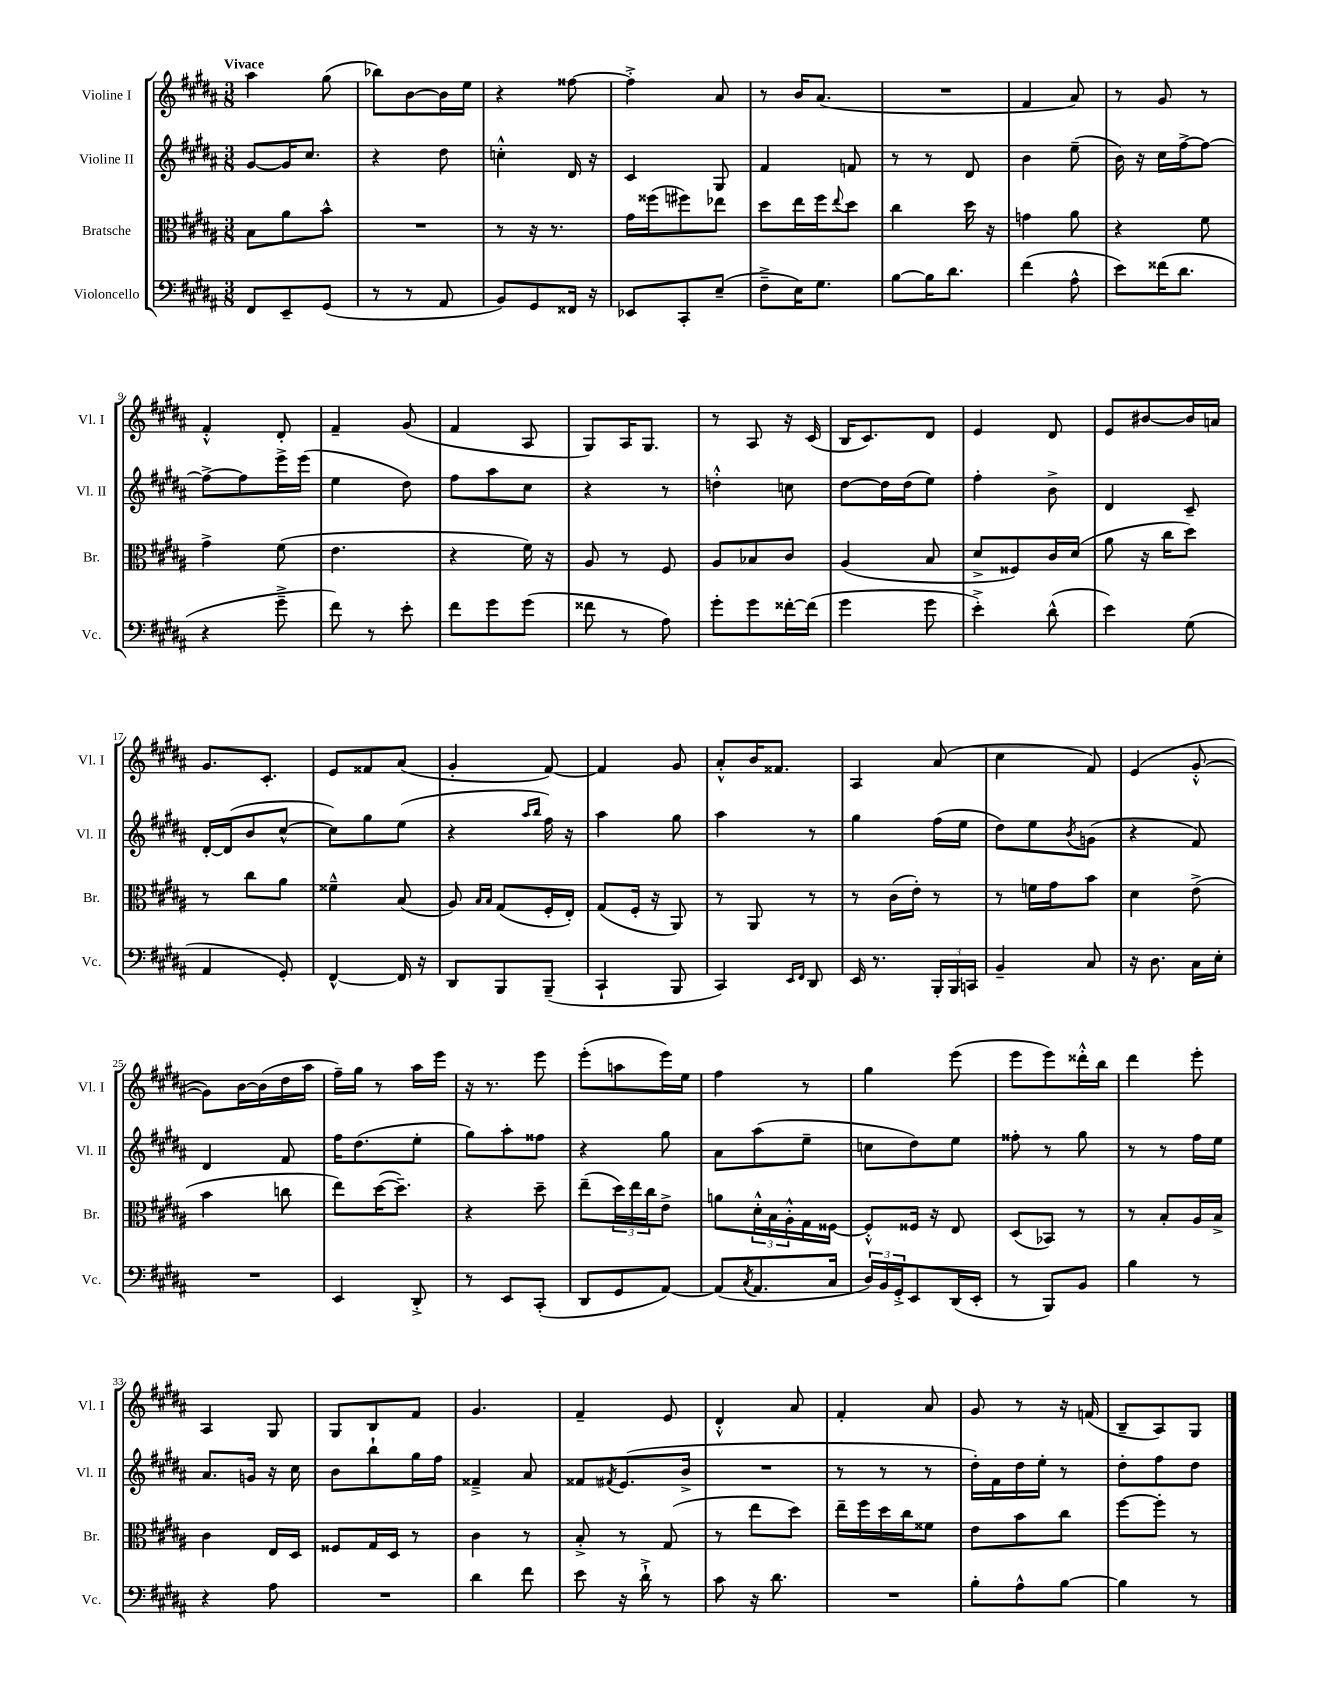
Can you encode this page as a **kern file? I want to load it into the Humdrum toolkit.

**kern	**kern	**kern	**kern
*staff4	*staff3	*staff2	*staff1
*clefF4	*clefC3	*clefG2	*clefG2
*k[f#c#g#d#a#]	*k[f#c#g#d#a#]	*k[f#c#g#d#a#]	*k[f#c#g#d#a#]
*M3/8	*M3/8	*M3/8	*M3/8
8FF#	8B	[8g#	4aa#
8EE~	8a#	16g#]	.
.	.	8.cc#	.
(8GG#	8b^^	.	(8gg#
=	=	=	=
8r	4.r	4r	8bb-)
8r	.	.	[8b
8AA#	.	8dd#	16b]
.	.	.	16ee
=	=	=	=
8BB)	8r	4cc'^^	4r
8GG#	16r	.	.
.	8.r	.	.
16FF##	.	16d#	[8ff##
16r	.	16r	.
=	=	=	=
8EE-	16g#	4c#	4ff##'^]
.	(16ff##	.	.
8CC#'	8ff#)	.	.
(8E~	8ee-	8G#	8a#
=	=	=	=
8F#~^	8dd#	4f#	8r
16E)	16ee	.	16b
8.G#	16ff#	.	(8.a#
.	8qqee	.	.
.	8dd#	8f	.
=	=	=	=
[8B	4cc#	8r	4.r
16B]	.	8r	.
8.d#	.	.	.
.	16dd#	8d#	.
.	16r	.	.
=	=	=	=
(4f#	4g	4b	4f#
8A#^^	8a#	(8ee~	8a#)
=	=	=	=
8e)	4r	16b)	8r
.	.	16r	.
(16f##	.	16cc#	8g#
8.d#	.	[16ff#^	.
.	8f#	8ff#_	8r
=	=	=	=
4r	4g#^	8ff#^_	4f#'^^
.	.	8ff#]	.
8g#~^	(8f#	16eee^	8d#'
.	.	(16eee	.
=	=	=	=
8f#)	4.e	4ee	4f#~
8r	.	.	.
8e'	.	8dd#)	(8g#
=	=	=	=
8f#	4r	8ff#	4f#
8g#	.	8aa#	.
(8g#	16f#)	8cc#	8A#
.	16r	.	.
=	=	=	=
8f##	8A#	4r	8G#)
8r	8r	.	16A#
.	.	.	8.G#
8A#)	8F#	8r	.
=	=	=	=
8g#'	8A#	4dd'^^	8r
8g#	8B-	.	8A#
[16f##'	8c#	8cc	16r
(16f##]	.	.	(16c#
=	=	=	=
4g#	(4A#	[8dd#	16B
.	.	.	8.c#)
.	.	16dd#]	.
.	.	(16dd#	.
8g#	8B	8ee)	8d#
=	=	=	=
4e'^)	8d#^	4ff#'	4e
.	8F##)	.	.
(8d#^^	16c#	8b^	8d#
.	(16d#	.	.
=	=	=	=
4e)	8a#	4d#	8e
.	16r	.	[8b#
.	16cc#	.	.
(8G#	8dd#)	8c#~	16b#]
.	.	.	16a
=	=	=	=
4AA#	8r	[16d#'	8.g#
.	.	(16d#]	.
.	8cc#	8b	.
.	.	.	8.c#'
8GG#')	8a#	[8cc#^^	.
=	=	=	=
[4FF#^^	4f##~^^	8cc#])	8e
.	.	8gg#	8f##
16FF#]	(8B	(8ee	(8a#
16r	.	.	.
=	=	=	=
8DD#	8A#)	4r	4g#'
.	16qqB	.	.
.	16qqB	.	.
8BBB	(8G#	.	.
.	.	16qqaa#	.
.	.	16qqbb	.
(8BBB~	16F#'	16ff#)	[8f#)
.	16E')	16r	.
=	=	=	=
4CC#`	(8G#	4aa#	4f#]
.	16F#'	.	.
.	16r	.	.
8BBB	8AA#)	8gg#	8g#
=	=	=	=
4CC#)	8r	4aa#	8a#'^^
.	8AA#	.	16b
.	.	.	8.f##
16qqEE	.	.	.
16qqFF#	.	.	.
8DD#	8r	8r	.
=	=	=	=
16EE	8r	4gg#	4A#
8.r	.	.	.
.	(16c#	.	.
.	16e')	.	.
24BBB'	8r	(16ff#	(8a#
24BBB	.	.	.
.	.	16ee	.
24CC	.	.	.
=	=	=	=
4BB~	8r	8dd#)	4cc#
.	16f	8ee	.
.	16g#	.	.
.	.	8qb	.
8C#	8b	(8g	8f#)
=	=	=	=
16r	4d#	4r	(4e
8.D#	.	.	.
16C#	(8e^	8f#)	[8g#'^^
16E'	.	.	.
=	=	=	=
4.r	4b	4d#	8g#])
.	.	.	[16b
.	.	.	(16b]
.	8cc	8f#	16dd#
.	.	.	16aa#
=	=	=	=
4EE	8ee)	16ff#	16ff#~)
.	.	(8.dd#	16gg#
.	([16dd#	.	8r
.	8.dd#~])	.	.
8DD#'^	.	8ee'	16aa#
.	.	.	16eee
=	=	=	=
8r	4r	8gg#)	16r
.	.	.	8.r
8EE	.	8aa#'	.
(8CC#'	8dd#~	8ff##	8eee
=	=	=	=
8DD#	(8ee~	4r	(8eee'
8GG#	24dd#)	.	8aa
.	24ee	.	.
.	24cc#	.	.
[8AA#)	8e^	8gg#	16eee)
.	.	.	16ee
=	=	=	=
(8AA#]	8a	8a#	4ff#
8qC#	.	.	.
8.AA#	24d#'^^	(8aa#	.
.	24B	.	.
.	24A#'^^	.	.
.	16G#	8ee~	8r
16C#	[16F##	.	.
=	=	=	=
24D#)	8F##'^^]	8cc	4gg#
24BB	.	.	.
24GG#'^	.	.	.
8EE	16F##	8dd#)	.
.	16r	.	.
(16DD#	8E	8ee	(8eee
16EE'	.	.	.
=	=	=	=
8r	(8D#	8ff##'	8eee
8BBB)	8BB-)	8r	8eee)
8BB	8r	8gg#	16ddd##'^^
.	.	.	16bb
=	=	=	=
4B	8r	8r	4ddd#
.	8B'	8r	.
8r	16A#	16ff#	8eee'
.	16B^	16ee	.
=	=	=	=
4r	4c#	8.a#	4A#
.	.	16g	.
8A#	16E	16r	8G#
.	16D#	16cc#	.
=	=	=	=
4.r	8F##	8b	8G#
.	16G#	8bb`	8B
.	16D#	.	.
.	8r	16gg#	8f#
.	.	16ff#	.
=	=	=	=
4d#	4c#	4f##~^	4.g#
8f#	8r	8a#	.
=	=	=	=
8e	8B'^	8f##	4f#~
.	.	8qf#	.
16r	8r	(8.e	.
16d#`^	.	.	.
8r	(8G#	.	8e
.	.	16b^	.
=	=	=	=
8c#	8r	4.r	4d#'^^
16r	8ee	.	.
8.d#	.	.	.
.	8dd#)	.	8a#
=	=	=	=
4.r	16ee~	8r	4f#'
.	16ff#	.	.
.	16dd#	8r	.
.	16cc#	.	.
.	8f##	8r	8a#
=	=	=	=
8B'	8e	16dd#')	8g#
.	.	16f#	.
8A#^^	8b	16dd#	8r
.	.	16ee'	.
[8B	8cc#	8r	16r
.	.	.	(16f
=	=	=	=
4B]	[8ff#	8dd#'	8B~
.	8ff#']	8ff#	8A#)
8r	8r	8dd#	8G#
==	==	==	==
*-	*-	*-	*-
